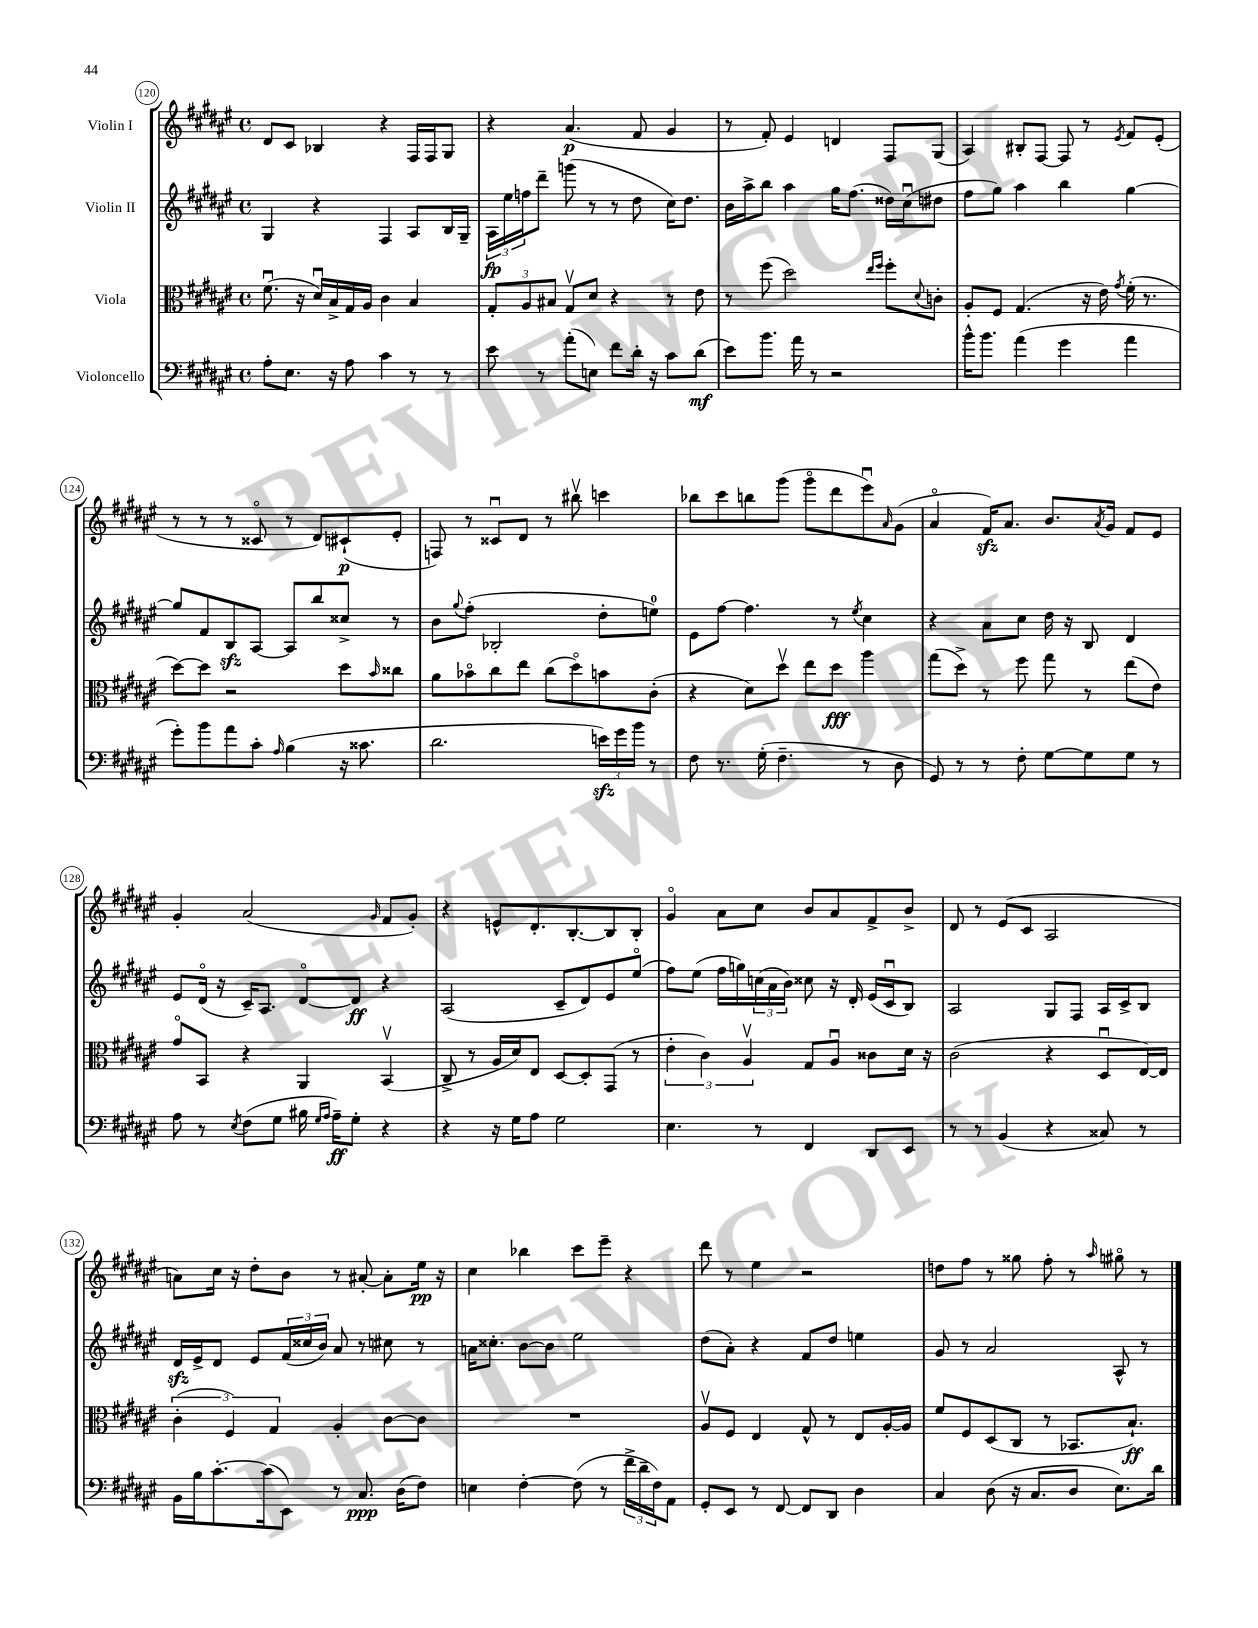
<<
\new StaffGroup <<
\new Staff = "s0" \with { instrumentName = "Violin I" } {
    \clef treble \key fis \major \defaultTimeSignature \time 4/4
    dis'8 cis'8 bes4 r4 fis16 fis16 gis8 |
    r4 ais'4.\p( fis'8 gis'4 |
    r8 fis'8-.) eis'4 d'4 fis8 gis8( |
    ais4) bis8-. fis8~ fis8 r8 \acciaccatura { eis'8 } fis'8 eis'8-.( |
    r8 r8 r8 cisis'8\flageolet r8 dis'8) cis'8-!\p( eis'8-. |
    f8) r8 cisis'8\downbow dis'8 r8 bis''8\upbow c'''4 |
    bes''8 cis'''8 b''8 gis'''8( gis'''8\flageolet dis'''8 eis'''8\downbow) \grace { ais'16 } gis'8( |
    ais'4\flageolet fis'16\sfz) ais'8. b'8. \acciaccatura { ais'8 } gis'16 fis'8 eis'8 |
    gis'4-. ais'2( \grace { gis'16 } fis'8 gis'8-.) |
    r4 e'8-^ dis'8.-. b8.~-. b8 b8-. |
    gis'4\flageolet ais'8 cis''8 b'8 ais'8 fis'8-> b'8-> |
    dis'8 r8 eis'8( cis'8 ais2 |
    a'8) cis''16 r16 dis''8-. b'8 r8 ais'8~-. ais'8-. eis''16\pp r16 |
    cis''4 bes''4 cis'''8 eis'''8-- r4 |
    dis'''8 r8 eis''4 r2 |
    d''8 fis''8 r8 gisis''8 fis''8-. r8 \grace { ais''16 } gis''8\flageolet r8 \bar "|." |
}
\new Staff = "s1" \with { instrumentName = "Violin II" } {
    \clef treble \key fis \major \defaultTimeSignature \time 4/4
    gis4 r4 fis4 ais8 b16 gis16-- |
    \tuplet 3/2 { ais16\fp eis''16 f''16 } dis'''8-- g'''8( r8 r8 dis''8 cis''16) dis''8. |
    b'16 ais''16-> b''8 ais''4 gis''16 fis''8.( disis''16) cis''16\downbow( dis''8 |
    fis''8 gis''8) ais''4 b''4 gis''4~ |
    gis''8 fis'8 b8\sfz ais8~ ais8 b''8 cisis''8-> r8 |
    b'8 \appoggiatura { gis''8 } fis''8-.( bes2-. dis''8-. e''8-0) |
    eis'8 fis''8~ fis''4. r8 \acciaccatura { eis''8 } cis''4 |
    r4 ais'8 cis''8 dis''16 r16 b8 dis'4 |
    eis'8 dis'16\flageolet( r16 cis'16--) ais8. dis'8~\flageolet dis'8\ff r4 |
    ais2( cis'8-- dis'8) eis'8 eis''8\flageolet( |
    fis''8) eis''8( fis''16 g''16) \tuplet 3/2 { c''16( ais'16 b'16) } cisis''8 r16 dis'16-. eis'16( cis'16\downbow b8) |
    ais2 gis8 fis8 ais16 cis'16-> b8 |
    dis'16\sfz eis'16-> dis'8 eis'8 \tuplet 3/2 { fis'16( cisis''16 b'16) } ais'8 r8 cis''8 r8 |
    a'16 cisis''8.-. b'8~ b'8 eis''2 |
    dis''8( ais'8-.) r4 fis'8 dis''8 e''4 |
    gis'8 r8 ais'2 ais8-^ r8 \bar "|." |
}
\new Staff = "s2" \with { instrumentName = "Viola" } {
    \clef alto \key fis \major \defaultTimeSignature \time 4/4
    fis'8.\downbow( r16 dis'16\downbow) b16-> gis16 ais16 cis'4 b4 |
    \tuplet 3/2 { gis8-. ais8 bis8 } gis8\upbow dis'8 r4 r8 eis'8 |
    r8 fis''8( dis''2) \grace { eis''16 fis''16 } fis''8-. \appoggiatura { dis'8 } c'8-. |
    ais8-. fis8 gis4.( r16 eis'16) \acciaccatura { gis'8 } fis'16-.( r8. |
    dis''8~) dis''8 r2 dis''8 \grace { b'16 } cisis''8 |
    ais'8 bes'8\flageolet cis''8 eis''8 cis''8( dis''8\flageolet) b'8 cis'8-.( |
    r4 dis'8) dis''8\upbow eis''8 dis''8\fff ais''4 |
    gis''8( dis''8->) r8 fis''8 gis''8 r8 eis''8( eis'8) |
    gis'8\flageolet b,8 r4 ais,4 b,4\upbow( |
    cis8-> r8 ais16 dis'16) eis8 dis8~ dis8-. gis,8( r8 |
    \tuplet 3/2 { eis'4-. cis'4) ais4\upbow } gis8 ais8\downbow cisis'8 dis'16 r16 |
    cis'2( r4 dis8\downbow eis16~) eis16 |
    \tuplet 3/2 { cis'4-.( fis4) gis4 } ais4-. cis'8~ cis'8 |
    R1 |
    ais8\upbow fis8 eis4 gis8-^ r8 eis8 ais16~-. ais16 |
    fis'8 fis8 dis8( cis8 r8 bes,8. b8.-!\ff) \bar "|." |
}
\new Staff = "s3" \with { instrumentName = "Violoncello" } {
    \clef bass \key fis \major \defaultTimeSignature \time 4/4
    ais8-. eis8. r16 ais8 cis'4 r8 r8 |
    eis'8 r8 ais'8-.( e8) fis'8 dis'16-. r16 cis'8 dis'8\mf( |
    eis'8) b'8. ais'16 r8 r2 |
    b'16-^ b'8. ais'4( gis'4 ais'4 |
    gis'8-.) b'8 ais'8 cis'8-. \grace { ais16 } b4( r16 cisis'8. |
    dis'2. \tuplet 3/2 { e'16\sfz) gis'16 b'16 } r8 |
    fis8 r8. gis16-.( fis4.-- r8 dis8 |
    gis,8) r8 r8 fis8-. gis8~ gis8 gis8 r8 |
    ais8 r8 \acciaccatura { eis8 } fis8( gis8 bis16 \grace { gis16 ais16 } ais16--\ff) gis8-. r4 |
    r4 r16 gis16 ais8 gis2 |
    eis4. r8 fis,4 dis,8 eis,8 |
    r8 r8 b,4( r4 cisis8) r8 |
    b,16 b16 cis'8.~-. cis'16( eis,8) r8 cis8.\ppp dis16( fis8) |
    e4 fis4~-. fis8( r8 \tuplet 3/2 { fis'16-> dis'16-- fis16) } ais,8 |
    gis,8-. eis,8 r8 fis,8~ fis,8 dis,8 dis4 |
    cis4 dis8( r16 cis8. dis8 eis8.) dis'16 \bar "|." |
}
>>
>>
\layout { \context { \Score currentBarNumber = #120 \override BarNumber.stencil = #(make-stencil-circler 0.1 0.3 ly:text-interface::print) } }
